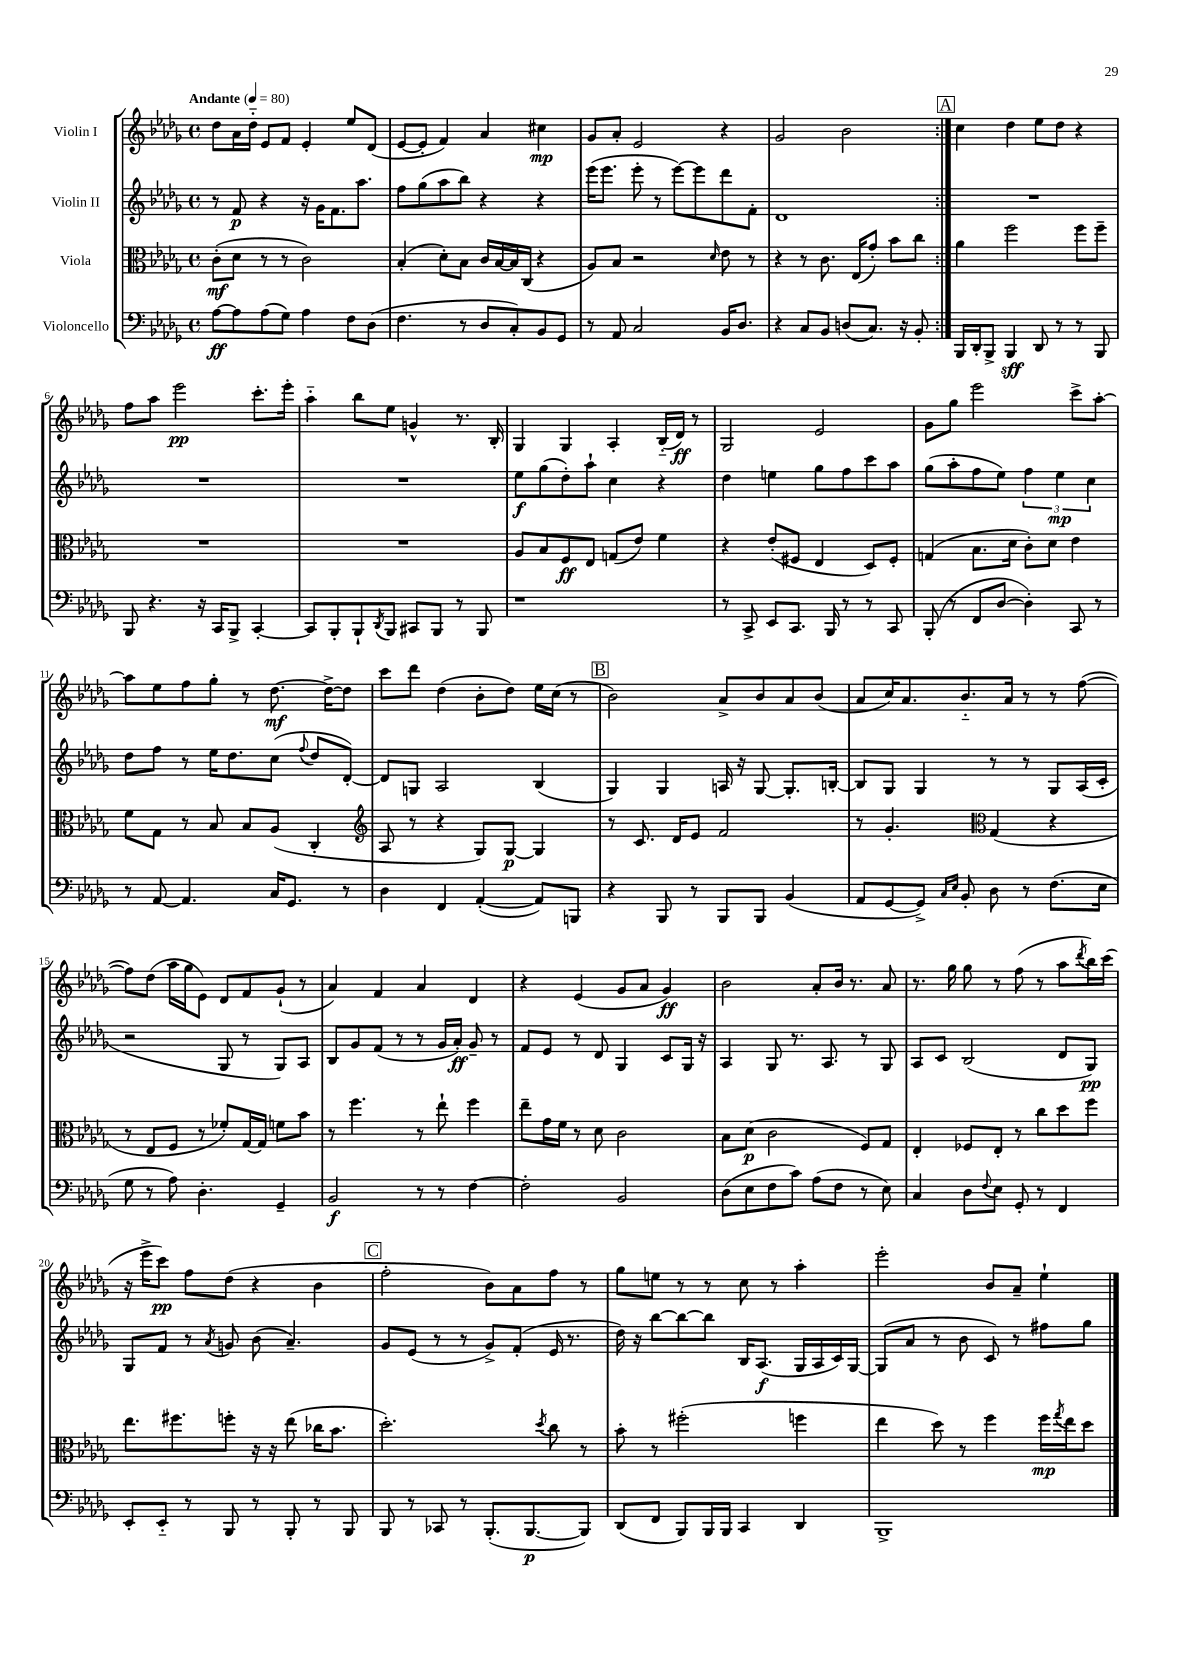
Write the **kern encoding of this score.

**kern	**kern	**kern	**kern
*staff4	*staff3	*staff2	*staff1
*clefF4	*clefC3	*clefG2	*clefG2
*k[b-e-a-d-g-]	*k[b-e-a-d-g-]	*k[b-e-a-d-g-]	*k[b-e-a-d-g-]
*M4/4	*M4/4	*M4/4	*M4/4
*met(c)	*met(c)	*met(c)	*met(c)
*MM80	*MM80	*MM80	*MM80
[8A-	(8c'	8r	8dd-
8A-]	8d-	8f	16a-
.	.	.	16dd-'~
(8A-	8r	4r	8e-
8G-)	8r	.	8f
4A-	2c)	16r	4e-'
.	.	16g-	.
.	.	8.f	.
8F	.	.	8ee-
.	.	8.aa-	.
(8D-	.	.	(8d-
=	=	=	=
4.F	(4B-'	8ff	[8e-
.	.	(8gg-	8e-']
.	8d-')	8aa-	4f)
8r	8B-	8bb-)	.
8D-	16c	4r	4a-
.	[16B-	.	.
8C')	16B-]	.	.
.	(16C	.	.
8BB-	4r	4r	4cc#
8GG-	.	.	.
=	=	=	=
8r	8A-)	(16eee-	8g-
.	.	8.eee-	.
8AA-	8B-	.	8a-'
2C	2r	8eee-'	2e-
.	.	8r	.
.	.	[8eee-)	.
.	.	8eee-]	.
.	16qqd-	.	.
16BB-	8e-	8ddd-	4r
8.D-	.	.	.
.	8r	8f'	.
=	=	=	=
4r	4r	1d-	2g-
8C	8r	.	.
8BB-	8.c	.	.
(8D	.	.	2b-
.	(16E-	.	.
8.C)	8g-')	.	.
.	8b-	.	.
16r	.	.	.
8BB-'	8cc	.	.
=:|!	=:|!	=:|!	=:|!
16BBB-	4a-	1r	4cc
16DD-'	.	.	.
8BBB-^	.	.	.
4BBB-	2ff	.	4dd-
8DD-	.	.	8ee-
8r	.	.	8dd-
8r	8ff	.	4r
8BBB-	8ff~	.	.
=	=	=	=
8BBB-	1r	1r	8ff
4.r	.	.	8aa-
.	.	.	2eee-
16r	.	.	.
16CC	.	.	.
8BBB-^	.	.	.
[4CC'	.	.	8.ccc'
.	.	.	16eee-'
=	=	=	=
8CC]	1r	1r	4aa-'~
8BBB-'	.	.	.
8BBB-`	.	.	8bb-
8qDD-	.	.	.
8BBB-	.	.	8ee-
8CC#	.	.	4g^^
8BBB-	.	.	.
8r	.	.	8.r
8BBB-	.	.	.
.	.	.	16B-'
=	=	=	=
1r	8A-	8ee-	4G-
.	8B-	(8gg-	.
.	8F	8dd-')	4G-
.	8E-	8aa-`	.
.	(8G	4cc	4A-'
.	8e-)	.	.
.	4f	4r	(16B-'~
.	.	.	16d-)
.	.	.	8r
=	=	=	=
8r	4r	4dd-	2G-
8CC^	.	.	.
8EE-	(8e-'	4ee	.
8.CC	8F#	.	.
.	4E-	8gg-	2e-
16BBB-	.	.	.
8r	.	8ff	.
8r	8D-)	8ccc	.
8CC	8F#'	8aa-	.
=	=	=	=
(8BBB-'	(4G	(8gg-	8g-
8r	.	8aa-'	8gg-
8FF	8.B-	8ff	2eee-
[8D-	.	8ee-)	.
.	16d-	.	.
4D-'])	8c')	6ff	.
.	8d-	.	.
.	.	6ee-	.
8CC	4e-	.	8ccc^
.	.	6cc	.
8r	.	.	[8aa-'
=	=	=	=
8r	8f	8dd-	8aa-]
[8AA-	8G-	8ff	8ee-
4.AA-]	8r	8r	8ff
.	8B-	16ee-	8gg-'
.	.	8.dd-	.
.	8B-	.	8r
16C	(8A-	(8cc	[8.dd-
8.GG-	.	.	.
.	.	8qqff	.
.	4C'	8dd-	.
.	.	.	16dd-^_
8r	.	[8d-')	8dd-]
=	=	=	=
*	*clefG2	*	*
4D-	8A-	8d-]	8ccc
.	8r	8G	8ddd-
4FF	4r	2A-	(4dd-
([4AA-'	8G-)	.	8b-'
.	[8G-	.	8dd-)
8AA-])	4G-]	(4B-	16ee-
.	.	.	(16cc
8BBB	.	.	8r
=	=	=	=
4r	8r	4G-)	2b-)
.	8.c	.	.
8BBB-	.	4G-	.
.	16d-	.	.
8r	8e-	.	.
8BBB-	2f	16A	8a-^
.	.	16r	.
8BBB-	.	[8G-	8b-
(4BB-	.	8.G-']	8a-
.	.	.	(8b-
.	.	[16B'	.
=	=	=	=
8AA-	8r	8B]	8a-
[8GG-	4.g-'	8G-	16cc)
.	.	.	8.a-
8GG-^])	.	4G-	.
16qqC	.	.	.
16qqE-	.	.	.
8BB-'	.	.	8.b-'~
*	*clefC3	*	*
8D-	(4G-	8r	.
.	.	.	16a-
8r	.	8r	8r
(8.F	4r	8G-	8r
.	.	(16A-	([8ff
16E-	.	16c'	.
=	=	=	=
8G-	8r	2r	8ff])
8r	8E-	.	(8dd-
8A-)	8F	.	16aa-
.	.	.	16gg-
4.D-'	8r	.	8e-)
.	8f-')	8G-	8d-
.	[16G-	8r	8f
.	16G-]	.	.
4GG-~	8f	8G-)	(8g-`
.	8b-	8A-	8r
=	=	=	=
2BB-	8r	8B-	4a-)
.	4.ff	8g-	.
.	.	(8f	4f
.	.	8r	.
8r	8r	8r	4a-
8r	8ee-`	16g-	.
.	.	16a-')	.
[4F	4ff	8g-~	4d-
.	.	8r	.
=	=	=	=
2F']	8ee-~	8f	4r
.	16g-	8e-	.
.	16f	.	.
.	8r	8r	(4e-
.	8d-	8d-	.
2BB-	2c	4G-	8g-
.	.	.	8a-
.	.	8c	4g-)
.	.	16G-	.
.	.	16r	.
=	=	=	=
(8D-	8B-	4A-	2b-
8E-	(8d-	.	.
8F	2c	8G-	.
8c)	.	8.r	.
(8A-	.	.	8a-'
.	.	8.A-	.
8F	.	.	16b-
.	.	.	8.r
8r	8F)	8r	.
8E-)	8G-	8G-	8a-
=	=	=	=
4C	4E-'	8A-	8.r
.	.	8c	.
.	.	.	16gg-
8D-	8F-	(2B-	8gg-
8qqF	.	.	.
8E-	8E-'	.	8r
8GG-'	8r	.	(8ff
8r	8cc	.	8r
4FF	8dd-	8d-	8aa-
.	.	.	8qddd-
.	8ff	8G-)	16bb-)
.	.	.	(16ccc
=	=	=	=
8EE-'	8.ee-	8G-	16r
.	.	.	16eee-^
8EE-'~	.	8f	8ccc)
.	8.ff#	.	.
8r	.	8r	8ff
.	.	8qa-	.
8BBB-	8ff'	8g	(8dd-
8r	16r	(8b-	4r
.	16r	.	.
8BBB-'	(8ee-	4.a-~)	.
8r	16cc-	.	4b-
.	8.b-	.	.
8BBB-	.	.	.
=	=	=	=
8BBB-	2.dd-')	8g-	2ff'
8r	.	(8e-	.
8CC-	.	8r	.
8r	.	8r	.
(8.BBB-'	.	8g-^)	8b-)
.	.	(8f'	8a-
[8.BBB-	.	.	.
.	8qdd-	.	.
.	8cc	16e-	8ff
.	.	8.r	.
8BBB-])	8r	.	8r
=	=	=	=
(8DD-	8b-'	16dd-)	8gg-
.	.	16r	.
8FF	8r	[8bb-	8ee
8BBB-)	(2ff#'	8bb-_	8r
16BBB-	.	8bb-]	8r
16BBB-	.	.	.
4CC	.	16B-	8cc
.	.	(8.A-	.
.	.	.	8r
4DD-	4ff	16G-	4aa-'
.	.	16A-	.
.	.	16c)	.
.	.	[16G-	.
=	=	=	=
1BBB-^	4ee-	(8G-]	2eee-'
.	.	8a-	.
.	8dd-)	8r	.
.	8r	8b-	.
.	4ff	8c)	8b-
.	.	8r	8a-~
.	16ff	8ff#	4ee-`
.	8qgg-	.	.
.	16ee-	.	.
.	8dd-	8gg-	.
==	==	==	==
*-	*-	*-	*-
